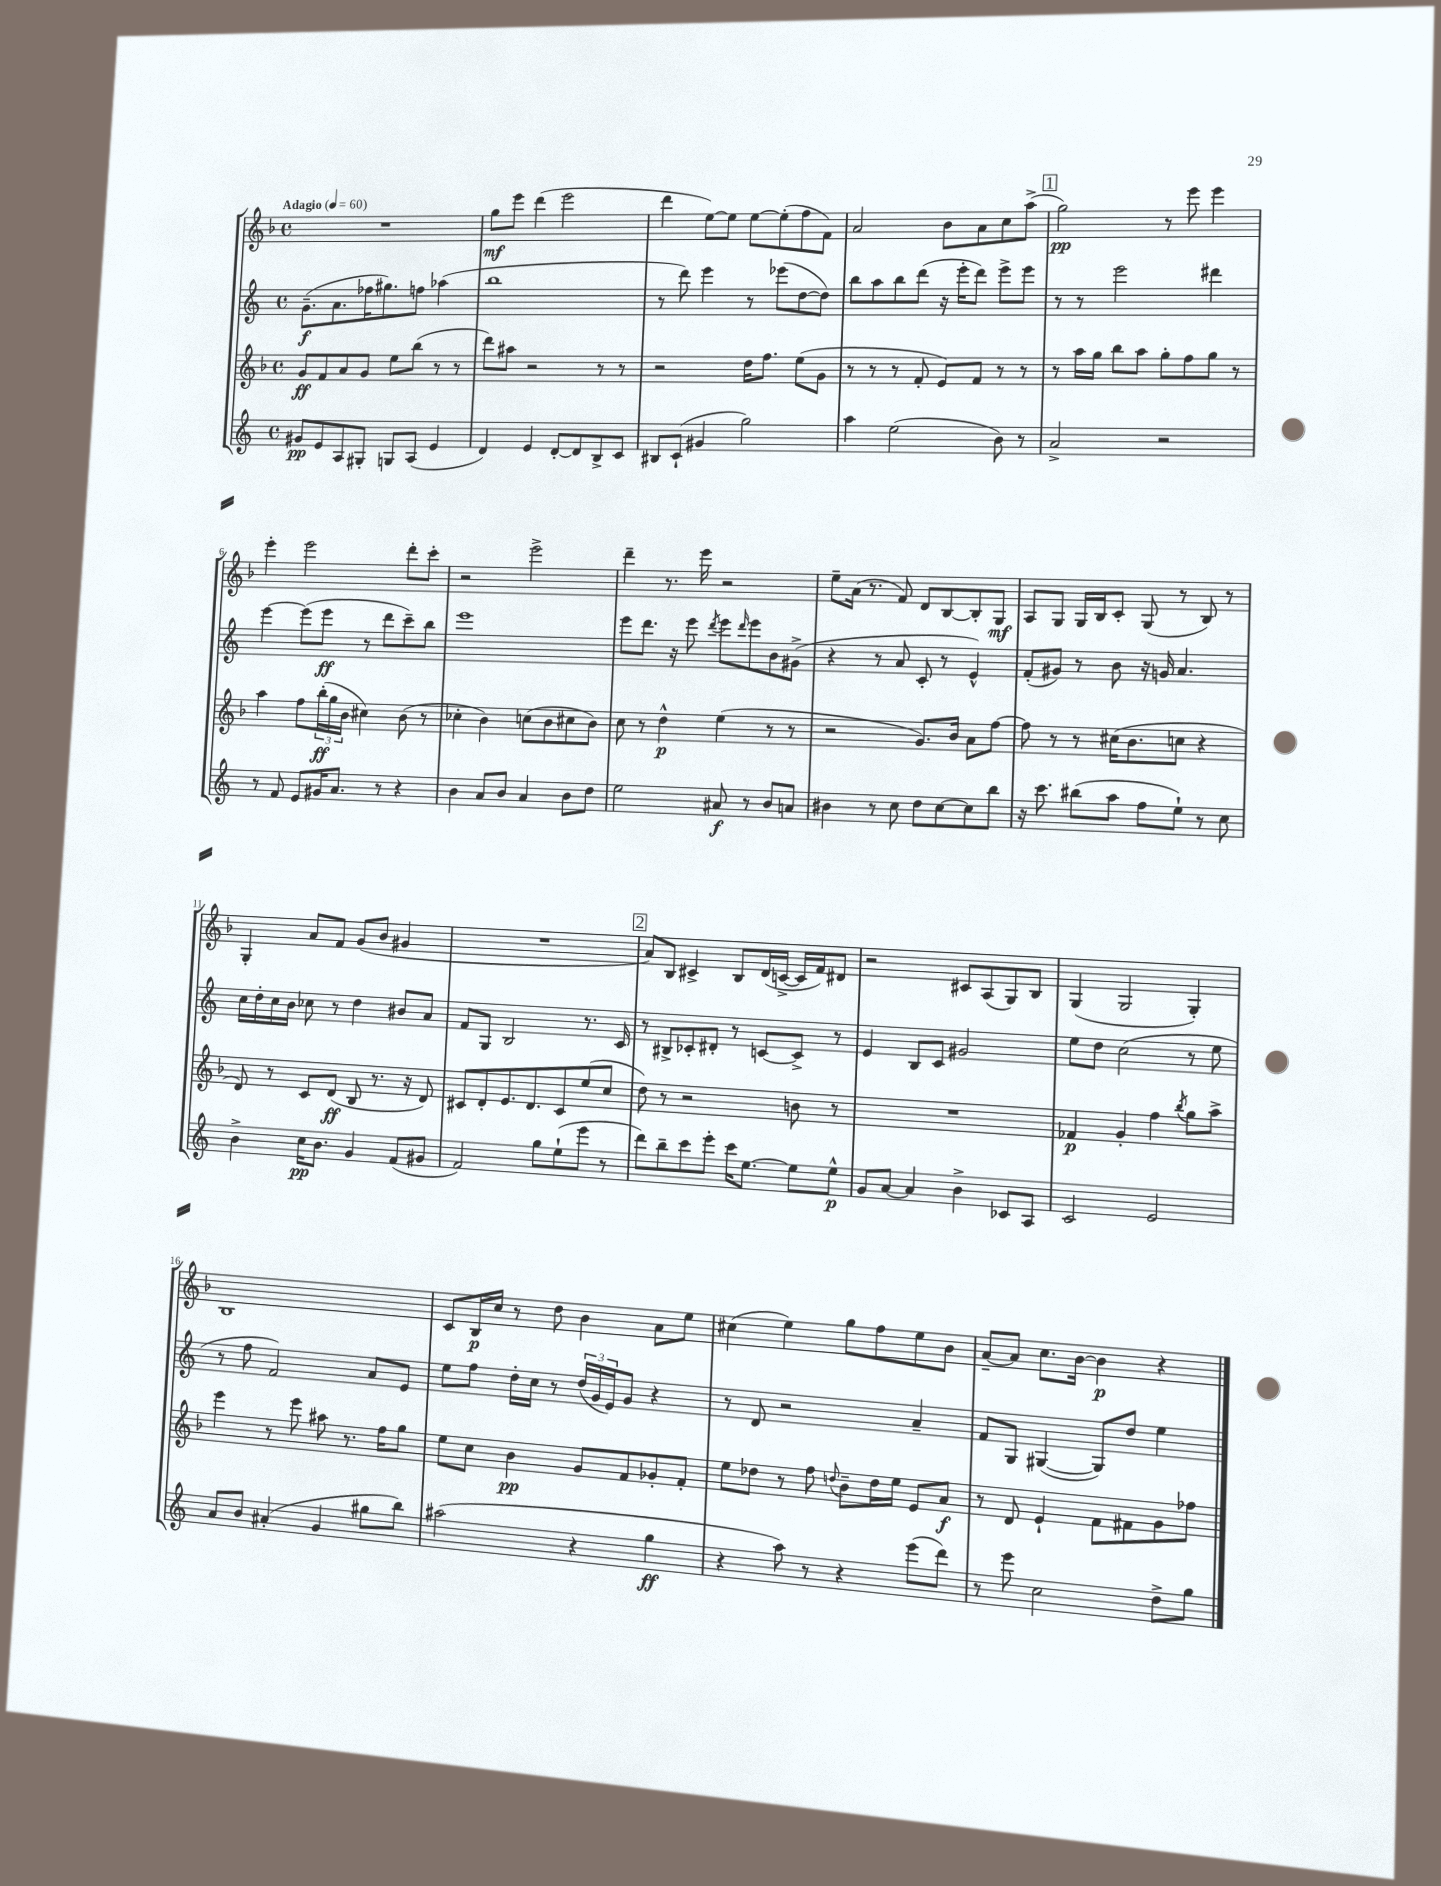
<<
\new StaffGroup <<
\new Staff = "s0" {
    \clef treble \key f \major \defaultTimeSignature \time 4/4 \tempo "Adagio" 4 = 60
    R1 |
    g''8\mf e'''8 d'''4( e'''2 |
    d'''4 e''8~) e''8 e''8~ e''8-.( f''8 f'8) |
    a'2 bes'8 a'8 c''8 a''8->( |
    \mark \markup { \box "1" } g''2\pp) r8 e'''8 e'''4 |
    e'''4-. e'''2 d'''8-. c'''8-. |
    r2 e'''2-> |
    d'''4-- r8. e'''16 r2 |
    e''8-- a'16( r8. f'8) d'8 bes8~ bes8-. g8\mf |
    a8 g8 g16 bes16 c'8-. g8( r8 bes8) r8 |
    g4-. a'8 f'8 g'8( bes'8 gis'4 |
    R1 |
    \mark \markup { \box "2" } a'8) bes8 cis'4-> bes8 d'16( c'16~-> c'16 f'16) dis'8 |
    r2 cis'8 a8( g8) bes8 |
    g4( g2 g4-.) |
    bes1 |
    c'8 bes16\p c''16 r8 d''8 bes'4 a'8 e''8 |
    cis''4( e''4) g''8 f''8 e''8 bes'8 |
    a'8~-- a'8 c''8. bes'16~ bes'4\p r4 \bar "|." |
}
\new Staff = "s1" {
    \clef treble \key c \major \defaultTimeSignature \time 4/4
    g'8.--\f( a'8. fes''16 gis''8.) f''8 aes''4( |
    b''1 |
    r8 d'''8) e'''4 r8 ees'''8( d''8~ d''8) |
    b''8 a''8 b''8 d'''8( r16 e'''16-. d'''8) e'''8-> e'''8 |
    \mark \markup { \box "1" } r8 r8 e'''2 dis'''4 |
    e'''4~ e'''8( e'''8\ff r8 d'''8 c'''8--) b''8 |
    e'''1 |
    e'''8 d'''8. r16 e'''8 \acciaccatura { d'''8 } e'''8 \grace { d'''16 } e'''8 b'8 gis'8->( |
    r4 r8 a'8 c'8-. r8 e'4-^) |
    f'8-.( gis'8) r8 b'8 r16 g'16 a'4. |
    c''16 d''16-. c''16 b'16 ces''8 r8 d''4 bis'8 a'8 |
    f'8 g8 b2 r8. c'16 |
    \mark \markup { \box "2" } r8 bis8-> ces'8-. dis'8-. r8 c'8~ c'8-> r8 |
    e'4 b8 c'8 gis'2 |
    e''8 d''8 c''2( r8 e''8 |
    r8 f''8 f'2) a'8 e'8 |
    e''8 f''8 d''16-. c''16 r8 \tuplet 3/2 { d''16( g'16 e'16) } g'8 r4 |
    r8 d'8 r2 a'4-- |
    f'8 g8 gis4~( gis8) d''8 e''4 \bar "|." |
}
\new Staff = "s2" {
    \clef treble \key f \major \defaultTimeSignature \time 4/4
    g'8\ff f'8 a'8 g'8 e''8 bes''8( r8 r8 |
    d'''8) ais''8 r2 r8 r8 |
    r2 d''16 f''8. e''8( g'8 |
    r8 r8 r8 f'8-. e'8) f'8 r8 r8 |
    \mark \markup { \box "1" } r8 a''16 g''16 bes''8 a''8 g''8-. f''8 g''8 r8 |
    a''4 f''8 \tuplet 3/2 { bes''16-.\ff( g''16 bes'16 } cis''4) bes'8( r8 |
    ces''4-. bes'4) c''8( bes'8 cis''8 bes'8) |
    c''8 r8 d''4-^\p e''4( r8 r8 |
    r2 g'8.) bes'16 a'8 f''8~ |
    f''8 r8 r8 cis''16( bes'8. c''8 r4 |
    d'8) r8 c'8 d'8\ff( bes8 r8. r16 d'8) |
    cis'8 d'8-. e'8. d'8. cis'8 e''8( c''8 |
    \mark \markup { \box "2" } d''8) r8 r2 b'8 r8 |
    R1 |
    fes'4\p g'4-. f''4 \acciaccatura { bes''8 } g''8 a''8-> |
    e'''4 r8 e'''8 ais''8 r8. f''16 g''8 |
    e''8 c''8 bes'4\pp g'8 f'8 ges'8-. f'8-. |
    e''8 des''8 r8 f''8 \appoggiatura { d''8 } bes'8-- d''16 e''16 e'8 a'8\f |
    r8 d'8 e'4-! f'8 fis'8 g'8 fes''8 \bar "|." |
}
\new Staff = "s3" {
    \clef treble \key c \major \defaultTimeSignature \time 4/4
    gis'8\pp e'8 a8 gis8-. g8 a8( e'4 |
    d'4) e'4 d'8~-. d'8 b8-> c'8 |
    bis8 c'8-!( gis'4 g''2) |
    a''4 e''2( b'8) r8 |
    \mark \markup { \box "1" } a'2-> r2 |
    r8 f'8 e'8 gis'16 a'8. r8 r4 |
    b'4 a'8 b'8 a'4 b'8 d''8 |
    e''2 ais'8\f r8 b'8 a'8 |
    bis'4 r8 c''8 d''8 c''8~ c''8 b''8 |
    r16 c'''8. bis''8( a''8 f''8 e''8-!) r8 c''8 |
    b'4-> c''16\pp b'8. g'4 f'8( gis'8 |
    f'2) g''8 e''8-!( e'''8 r8 |
    \mark \markup { \box "2" } d'''8) b''8-- c'''8 e'''8-. c'''16 e''8.~ e''8 e''8-^\p |
    g'8 a'8~ a'4 b'4-> ces'8 a8 |
    c'2 e'2 |
    a'8 b'8 ais'4-.( g'4 gis''8 b''8) |
    ais''2( r4 g''4\ff |
    r4 a''8) r8 r4 e'''8( d'''8) |
    r8 e'''8 c''2 d''8-> g''8 \bar "|." |
}
>>
>>
